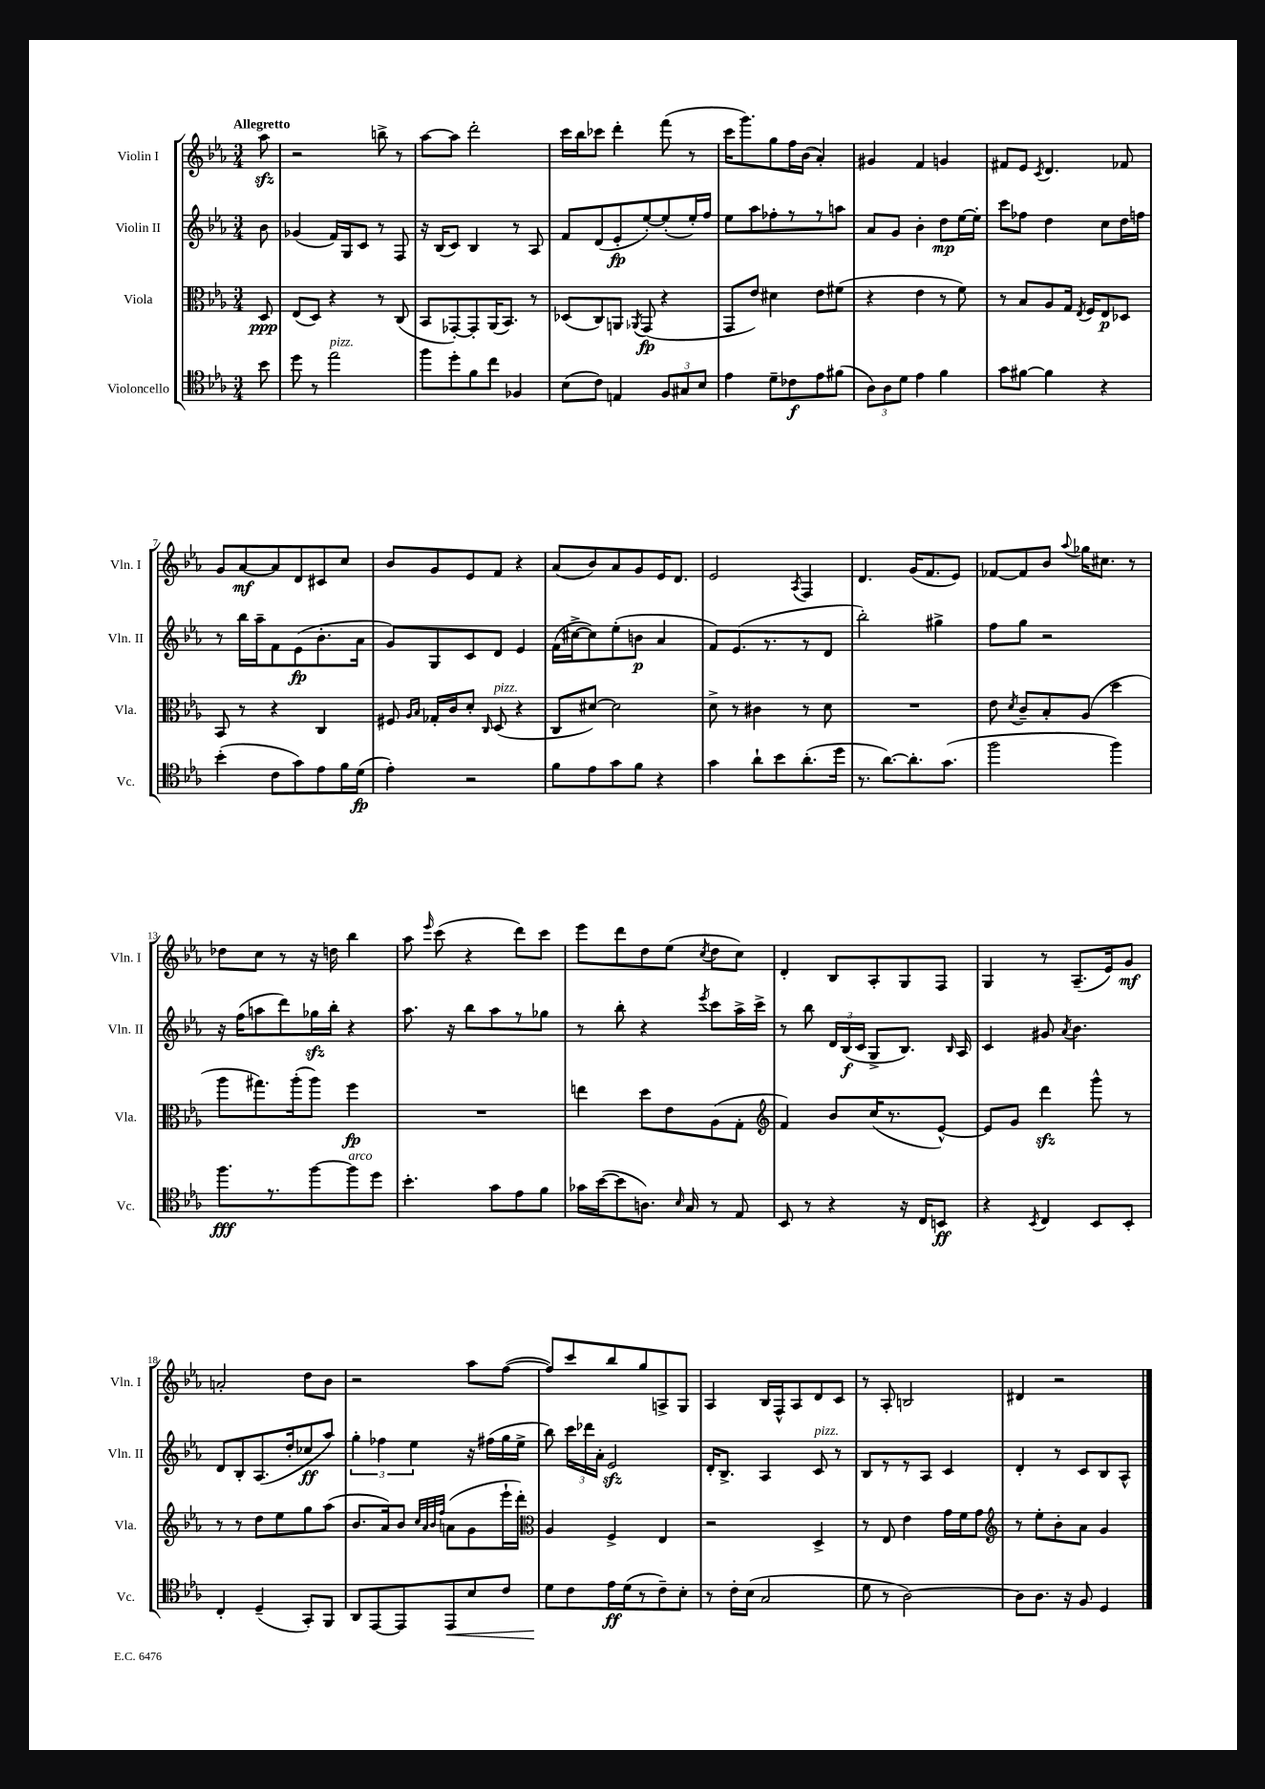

**kern	**kern	**kern	**kern
*staff4	*staff3	*staff2	*staff1
*clefC4	*clefC3	*clefG2	*clefG2
*k[b-e-a-]	*k[b-e-a-]	*k[b-e-a-]	*k[b-e-a-]
*M3/4	*M3/4	*M3/4	*M3/4
8b-\	8D/	8b-\	8aa-\
=	=	=	=
8dd\	(8E-/L	(4g-/	2r
8r	8D/J)	.	.
2ee-\	4r	16f/LL)	.
.	.	16G/J	.
.	.	8c/J	.
.	8r	8r	8bb^\
.	(8C/	8F/	8r
=	=	=	=
8ff\L	8BB-/L	16r	[8aa-\L
.	.	(16B-/LK	.
8dd'\	[8GG-'/)	8c/J)	8aa-\]J
8f\	8GG-'/]	4B-/	2ddd'\
8cc\J	(16AA-/K	.	.
.	8.BB-/J)	.	.
4F-/	.	8r	.
.	8r	8A-/	.
=	=	=	=
(8B-\L	(8D-/L	8f/L	16ccc\LL
.	.	.	16bb-\J
8c\J)	8C/)	(8d/	8ccc-\J
4E/	8AA/J	8e-'/	4ddd'\
.	8qAA-/	.	.
.	(8GG/	[8ee-'/)	.
12F/L	4r	(8ee-'/]	(8fff\
12G#/	.	.	.
.	.	16ee-'/L)	8r
12B-/J	.	.	.
.	.	16ff/JJ	.
=	=	=	=
4e-\	8GG/L	8ee-\L	16ccc\LK
.	.	.	8.ggg\)
.	8e-/J)	8aa-\	.
8d~\L	4d#\	8ff-'\	8gg\
8c-\	.	8r	16ff\L
.	.	.	(16b-\JJ
8e-\	8e-\L	8r	4a-'/)
(8f#\J	(8f#\J	8aa\J	.
=	=	=	=
12A-\L)	4r	8a-/L	4g#/
12A-\	.	.	.
.	.	8g/J	.
12d\J	.	.	.
4e-\	4e-\	4b-'\	4f/
4f\	8r	8dd\L	4g/
.	8f\)	[16ee-\L	.
.	.	16ee-'\]JJ	.
=	=	=	=
8g\L	8r	8ccc\L	8f#/L
[8f#\J	8B-/L	8ff-\J	8e-/J
.	.	.	8qc/
4f#\]	8A-/	4dd\	4.d/
.	16G/Jk	.	.
.	8qE-/	.	.
.	16F/LK	.	.
4r	8E-/	8cc\L	.
.	8D-/J	16dd\L	8f-/
.	.	16ff\JJ	.
=	=	=	=
(4b-'\	8BB-/	8r	8g/L
.	8r	16bb-\LL	[8a-/
.	.	16aa-~\J	.
8c\L	4r	8f\	8a-/]
8g\)	.	(8e-\	8d/
8e-\	4C/	8.b-'\	8c#/
16f\L	.	.	8cc/J
(16d\JJ	.	16a-\Jk	.
=	=	=	=
4e-'\)	8F#/	8g/L)	8b-/L
.	16qqA-/LL	.	.
.	16qqB-/JJ	.	.
.	16G-'/LL	8G/	8g/
.	16c/J	.	.
2r	8d'/J	8c/	8e-/
.	16qqC/	.	.
.	(8D/	8d/J	8f/J
.	4r	4e-/	4r
=	=	=	=
8f\L	8C/L	(16f\LL	(8a-/L
.	.	[16cc#^\J	.
8e-\	[8d#/J)	8cc#\])	8b-/)
8g\	2d#\]	(8ee-'\	8a-/
8f\J	.	8b\J	8g/
4r	.	4a-/	16e-/K
.	.	.	8.d/J
=	=	=	=
4g\	8d^\	8f/L)	2e-/
.	8r	(8.e-/	.
8a-`\L	4c#\	.	.
.	.	8.r	.
8b-\	.	.	.
.	.	.	8qA-/
(8.a-'\	8r	8r	4F/
.	8d\	8d/J	.
16dd\Jk	.	.	.
=	=	=	=
8.r	2.r	2bb-'\)	4.d/
[8.a-\L)	.	.	.
8.a-'\]	.	.	(16g/LK
.	.	.	8.f/
.	.	4gg#^\	.
(8.g\J	.	.	.
.	.	.	8e-/J)
=	=	=	=
2ff\	8e-\	8ff\L	[8f-/L
.	8qd/	.	.
.	8c~/L	8gg\J	8f-/]
.	8B-'/	2r	8b-/J
.	.	.	8qqaa-/
.	(8A-/J	.	16gg-\LK
.	.	.	8.cc#\J
4ff\)	4dd\	.	.
.	.	.	8r
=	=	=	=
8.ff\L	8aa-\L	16r	8dd-\L
.	.	(16ff\LK	.
.	8.gg#\)	8aa\	8cc\J
8.r	.	.	.
.	.	8ddd\)	8r
.	(16aa-'\k	.	.
[8ff\	8aa-\J)	16gg-\L	16r
.	.	16bb-'\JJ	16dd\
8ff\]	4ff\	4r	4bb-\
8dd\J	.	.	.
=	=	=	=
4.b-'\	2.r	8.aa-\	8aa-\
.	.	.	16qqeee-/
.	.	.	(8ccc\
.	.	16r	.
.	.	8bb-\L	4r
8g\L	.	8aa-\	.
8e-\	.	8r	8ddd\L)
8f\J	.	8gg-\J	8ccc\J
=	=	=	=
16g-\LL	4ee\	8r	8eee-\L
([16b-\J	.	.	.
8b-\]	.	8bb-'\	8ddd\
8.A\J)	8dd\L	4r	8dd\
.	8e-\	.	(8ee-\J
16qqB-/	.	.	.
16G/	.	.	.
.	.	8qeee-/	8qcc/
8r	(8A-\	8ccc\L	8dd\L
8E-/	8G'\J	16aa-^\L	8cc\J)
.	.	16ccc^\JJ	.
=	=	=	=
*	*clefG2	*	*
8BB-/	4f/)	8r	4d'/
8r	.	8bb-\	.
4r	8b-/L	24d/LL	8B-/L
.	.	(24B-/	.
.	.	24c/JJ	.
.	(16cc/K	8G^/L	8A-'/
.	8.r	.	.
16r	.	8.B-/J)	8G/
16C/LK	.	.	.
8BB/J	[8e-^^/J)	.	8F/J
.	.	16qqB-/	.
.	.	16A-/	.
=	=	=	=
4r	8e-/]L	4c/	4G/
.	8g/J	.	.
8qBB-/	.	.	.
4C/	4ddd\	8g#/	8r
.	.	8qa-/	.
.	.	4.b-\	(8.A-~/L
8BB-/L	8ggg^^\	.	.
.	.	.	16e-/k)
8BB-'/J	8r	.	8g/J
=	=	=	=
4C'/	8r	8d/L	2a'/
.	8r	8B-'/	.
(4D~/	8dd\L	(8.A-/	.
.	8ee-\	.	.
.	.	16dd'/k	.
8GG'/L)	8gg\	8cc-/	8dd\L
8FF/J	(8aa-\J	8aa-/J)	8b-\J
=	=	=	=
8AA-/L	8.b-/L	6gg'\	2r
[8EE-/	.	.	.
.	.	6ff-\	.
.	16a-/k)	.	.
8EE-/]	8b-/J	.	.
.	.	6ee-\	.
.	32qqcc/LLL	.	.
.	32qqa-/	.	.
.	32qqb-/	.	.
.	32qqff/JJJ	.	.
8EE-/	(8a\L	.	.
8B-/	8g\	16r	8aa-\L
.	.	(16ff#\LL	.
8c/J	16eee-`\L	16gg\	([8ff\J
.	16ddd'\JJ)	16ee-^\JJ	.
=	=	=	=
*	*clefC3	*	*
8d\L	4A-/	8bb-\)	8ff/]L)
8c\	.	24ccc\LL	8ccc/
.	.	24ddd-\	.
.	.	24a-'\JJ	.
16e-\L	4F^/	2e-/	8bb-/
(16d\J	.	.	.
8r	.	.	8gg/
8c~\)	4E-/	.	8A^/
8B-'\J	.	.	8G/J
=	=	=	=
8r	2r	16d'/LK	4A-/
.	.	8.B-^/J	.
16c'\LL	.	.	.
(16B-\JJ	.	.	.
2G/	.	4A-/	16B-/LL
.	.	.	16F^^/J
.	.	.	8A-/
.	4D^/	8c/	8d/
.	.	8r	8c/J
=	=	=	=
8d\	8r	8B-/L	8r
8r	8E-/	8r	8A-'/
[2A-\)	4e-\	8r	2B/
.	.	8A-/J	.
.	16g\LL	4c/	.
.	16f\J	.	.
.	8g\J	.	.
=	=	=	=
*	*clefG2	*	*
8A-\]L	8r	4d'/	4d#/
8.A-\J	8ee-'\L	.	.
.	8b-'\	8r	2r
16r	.	.	.
8F/	8a-\J	8c/L	.
4D/	4g/	8B-/	.
.	.	8A-^^/J	.
==	==	==	==
*-	*-	*-	*-
